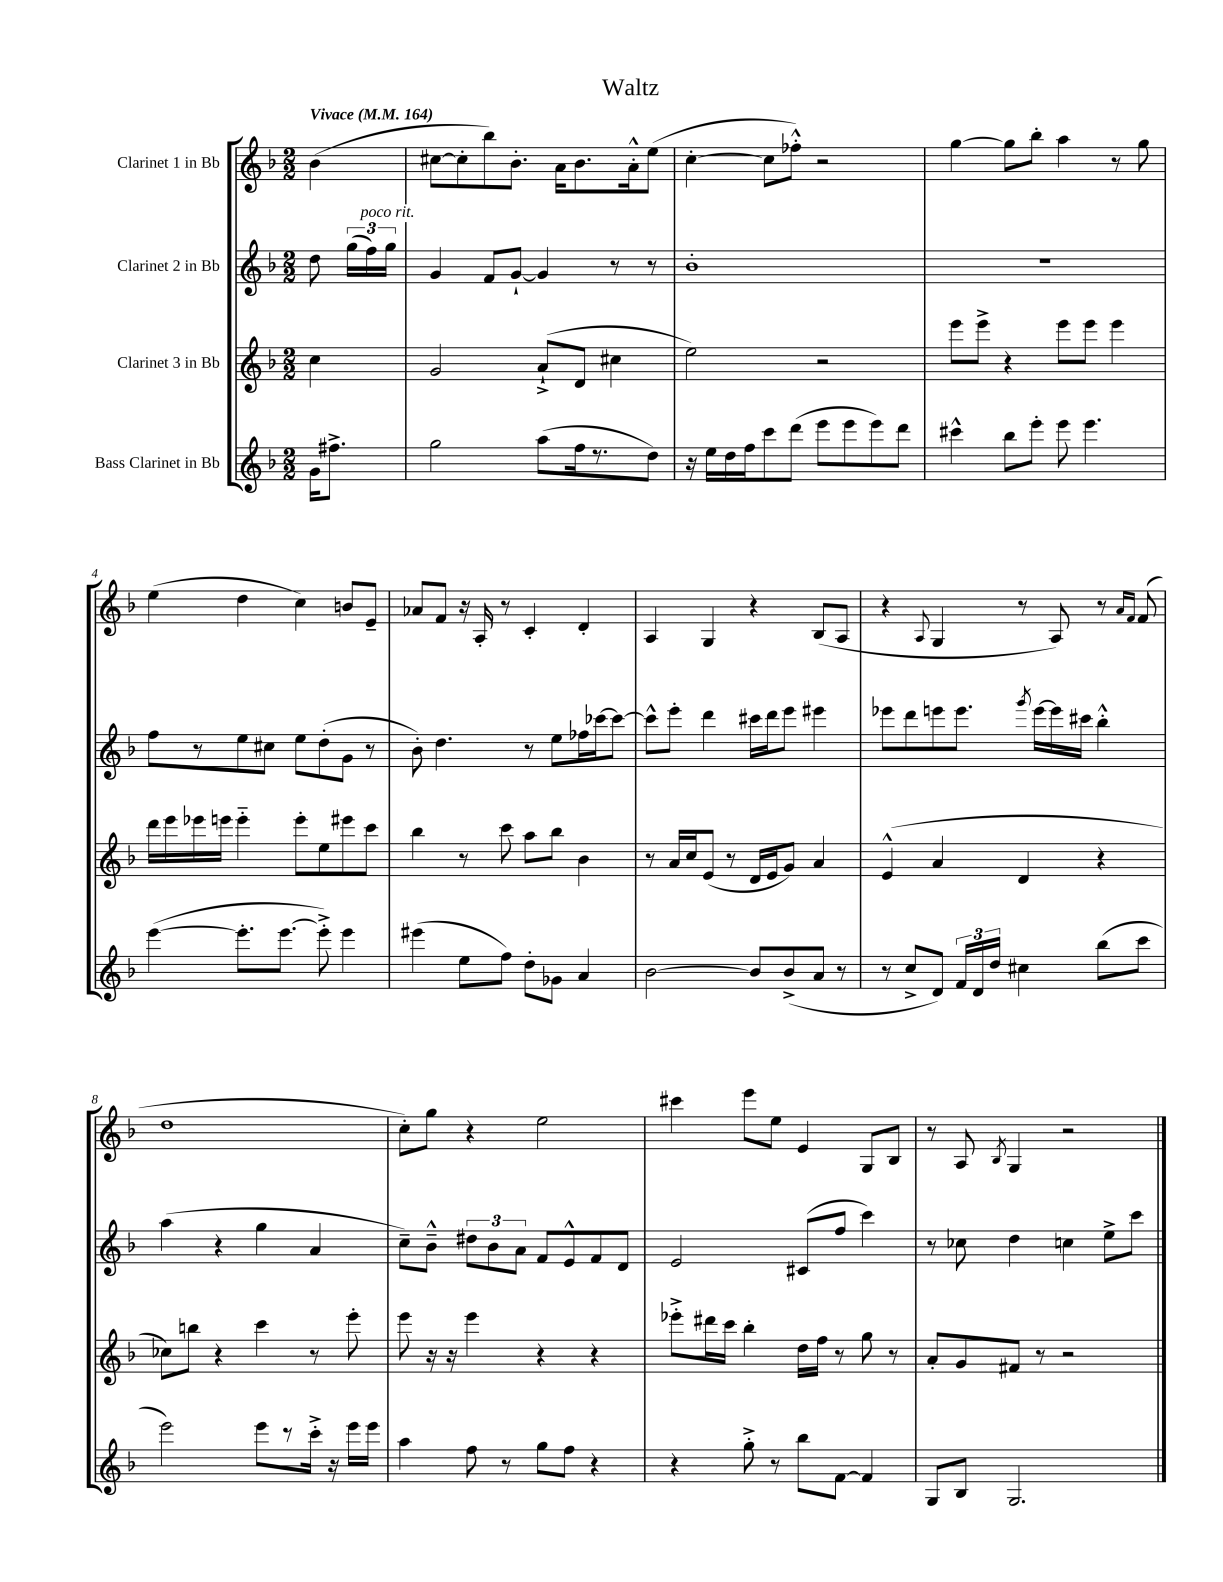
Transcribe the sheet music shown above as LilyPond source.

\header { title = "Waltz" }
<<
\new StaffGroup <<
\new Staff = "s0" \with { instrumentName = "Clarinet 1 in Bb" } {
    \clef treble \key f \major \numericTimeSignature \time 2/2 \partial 4 \tempo "Vivace" 4 = 164
    \autoBeamOff bes'4( |
    cis''8[~ cis''8-. bes''8) bes'8.]-. a'16[ bes'8. a'16-.-^ e''8]( |
    c''4~-. c''8[ fes''8]-.-^) r2 |
    g''4~ g''8[ bes''8]-. a''4 r8 g''8 |
    e''4( d''4 c''4) b'8[ e'8]-- |
    aes'8[ f'8] r16 a16-. r8 c'4-. d'4-. |
    a4 g4 r4 bes8[( a8] |
    r4 \appoggiatura { a8 } g4 r8 a8) r8 \grace { a'16[ f'16] } f'8( |
    d''1 |
    c''8[-.) g''8] r4 e''2 |
    cis'''4 e'''8[ e''8] e'4 g8[ bes8] |
    r8 a8 \acciaccatura { bes8 } g4 r2 \bar "|." |
}
\new Staff = "s1" \with { instrumentName = "Clarinet 2 in Bb" } {
    \clef treble \key f \major \numericTimeSignature \time 2/2 \partial 4
    \autoBeamOff d''8 \tuplet 3/2 { g''16[( f''16^\markup { \italic "poco rit." }) g''16] } |
    g'4 f'8[ g'8]~-! g'4 r8 r8 |
    bes'1-. |
    R1 |
    f''8[ r8 e''8 cis''8] e''8[ d''8-.( g'8] r8 |
    bes'8-.) d''4. r8 e''8[ fes''16 ces'''16~ ces'''8]~ |
    ces'''8[-^ e'''8]-. d'''4 cis'''16[ d'''16 e'''8] eis'''4 |
    ees'''8[ d'''8 e'''8 e'''8.] \acciaccatura { g'''8 } e'''16[~ e'''16 cis'''16] bes''4-.-^ |
    a''4( r4 g''4 a'4 |
    c''8[--) bes'8]---^ \tuplet 3/2 { dis''8[ bes'8 a'8] } f'8[ e'8-^ f'8 d'8] |
    e'2 cis'8[( f''8] c'''4) |
    r8 ces''8 d''4 c''4 e''8[-> c'''8] \bar "|." |
}
\new Staff = "s2" \with { instrumentName = "Clarinet 3 in Bb" } {
    \clef treble \key f \major \numericTimeSignature \time 2/2 \partial 4
    \autoBeamOff c''4 |
    g'2 a'8[-!->( d'8] cis''4 |
    e''2) r2 |
    e'''8[ e'''8]-> r4 e'''8[ e'''8] e'''4 |
    d'''16[ e'''16 ees'''16 e'''16] e'''4-_ e'''8[-. e''8 eis'''8 c'''8] |
    bes''4 r8 c'''8 a''8[ bes''8] bes'4 |
    r8 a'16[ c''16 e'8]( r8 d'16[ e'16 g'8]) a'4 |
    e'4-^( a'4 d'4 r4 |
    ces''8[) b''8] r4 c'''4 r8 e'''8-. |
    e'''8 r16 r16 e'''4 r4 r4 |
    ees'''8[-.-> dis'''16 c'''16] bes''4-. d''16[ f''16] r8 g''8 r8 |
    a'8[-. g'8 fis'8] r8 r2 \bar "|." |
}
\new Staff = "s3" \with { instrumentName = "Bass Clarinet in Bb" } {
    \clef treble \key f \major \numericTimeSignature \time 2/2 \partial 4
    \autoBeamOff g'16[ fis''8.]-> |
    g''2 a''8[( f''16 r8. d''8]) |
    r16 e''16[ d''16 f''16 c'''8 d'''8]( e'''8[ e'''8 e'''8) d'''8] |
    cis'''4-^ bes''8[ e'''8]-. e'''8 e'''4. |
    e'''4~( e'''8.[-. e'''8.]~ e'''8-.->) e'''4 |
    eis'''4( e''8[ f''8]) d''8[-. ges'8] a'4 |
    bes'2~ bes'8[ bes'8->( a'8] r8 |
    r8 c''8[-> d'8]) \tuplet 3/2 { f'16[ d'16 d''16] } cis''4 bes''8[( c'''8] |
    e'''2) e'''8[ r8 c'''16]-.-> r16 e'''16[ e'''16] |
    a''4 f''8 r8 g''8[ f''8] r4 |
    r4 g''8-.-> r8 bes''8[ f'8]~ f'4 |
    g8[ bes8] g2. \bar "|." |
}
>>
>>
